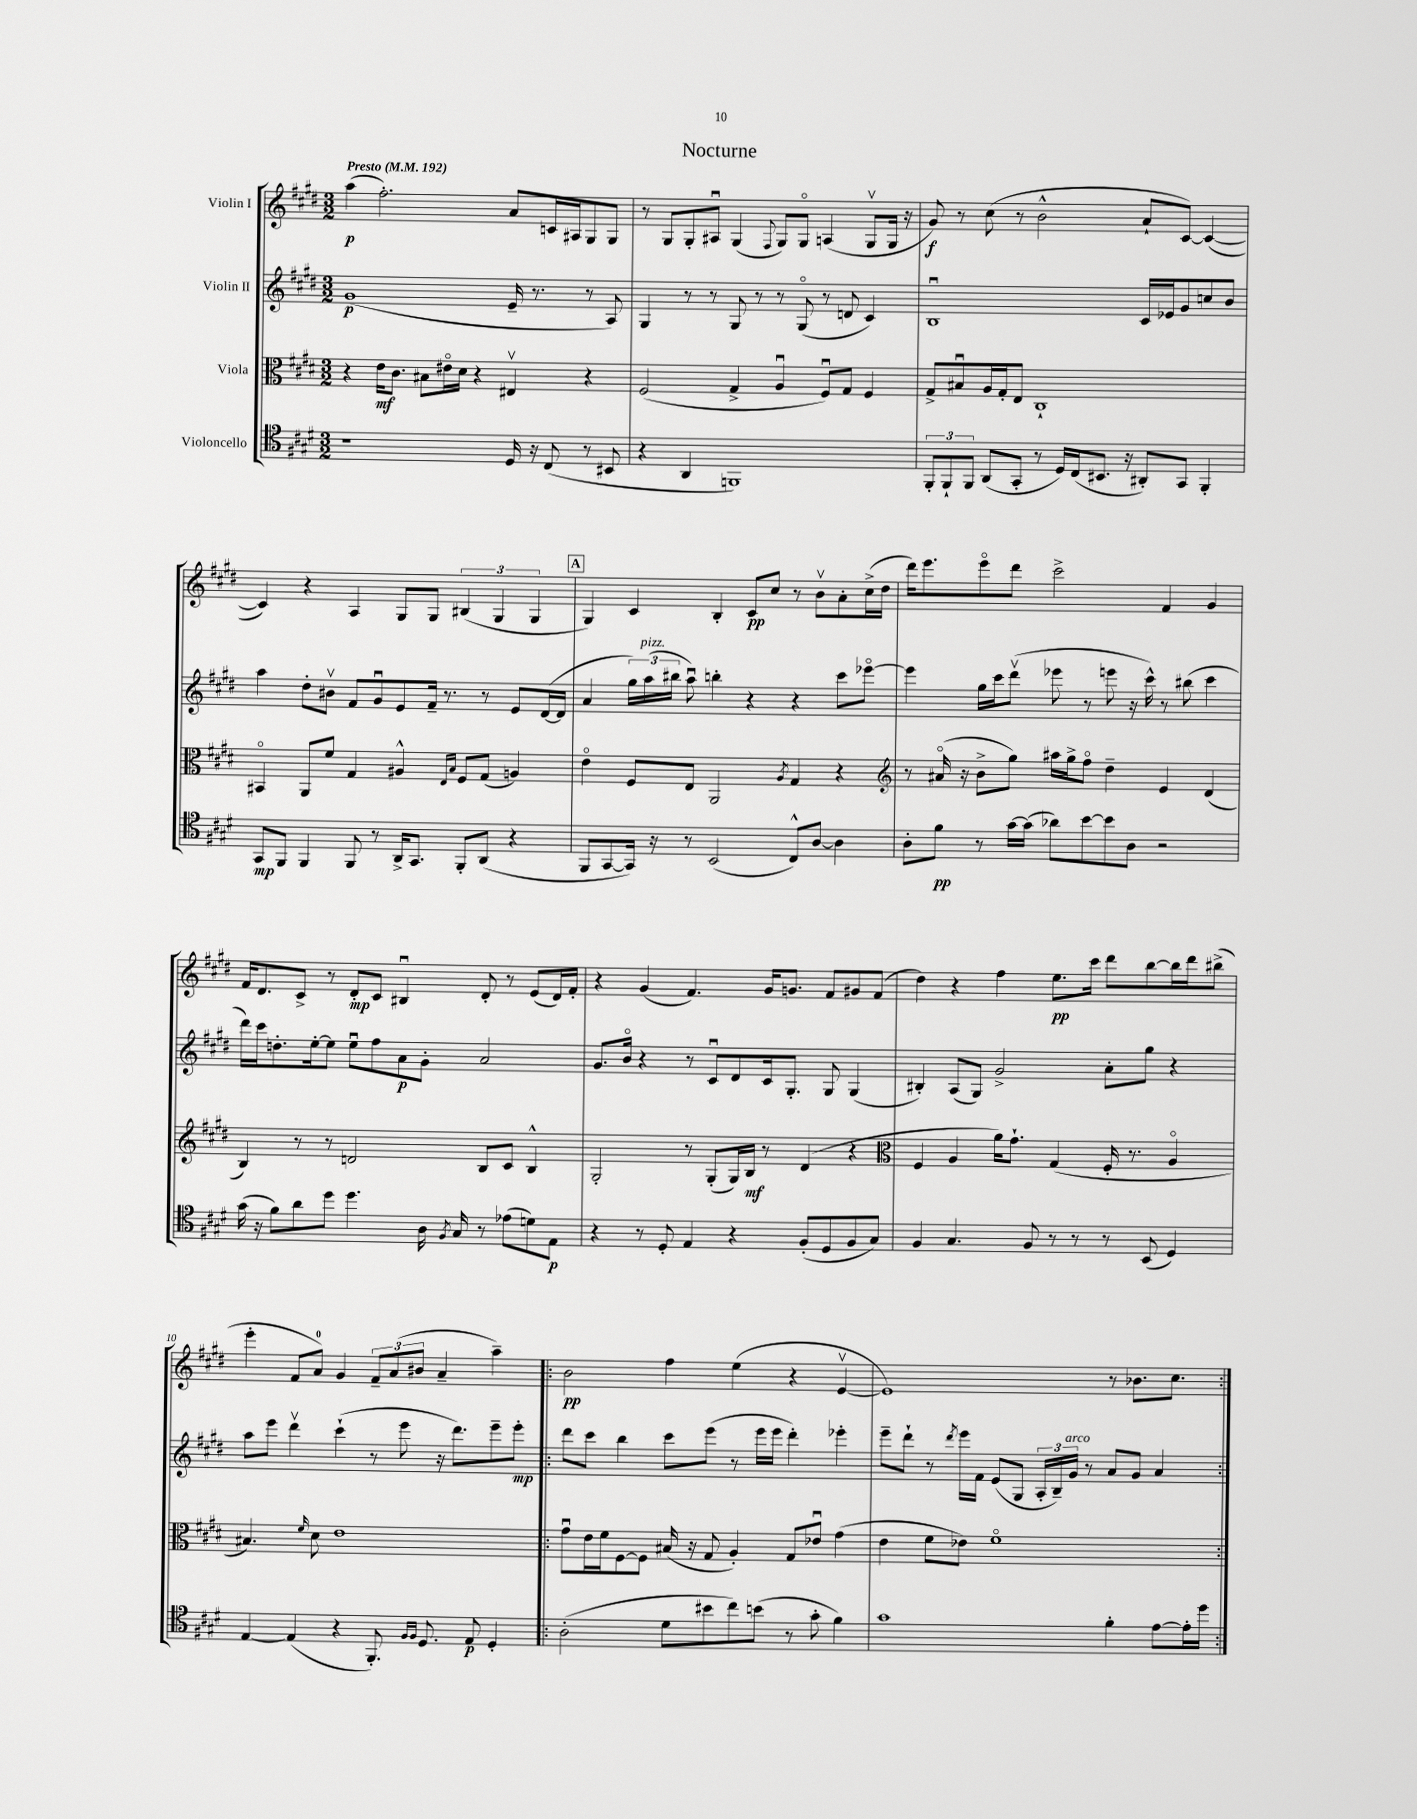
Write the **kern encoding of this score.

**kern	**kern	**kern	**kern
*staff4	*staff3	*staff2	*staff1
*clefC4	*clefC3	*clefG2	*clefG2
*k[f#c#g#d#]	*k[f#c#g#d#]	*k[f#c#g#d#]	*k[f#c#g#d#]
*M3/2	*M3/2	*M3/2	*M3/2
*MM192	*MM192	*MM192	*MM192
1r	4r	(1g#	(4aa
.	16e	.	2.ff#')
.	8.c#	.	.
.	8B#	.	.
.	16e#o	.	.
.	16d#	.	.
.	4r	.	.
16D#	4E#v	16e~	8a
16r	.	8.r	.
(8C#	.	.	16c
.	.	.	16A#
8r	4r	8r	8G#
8BB#	.	8A)	8G#
=	=	=	=
4r	(2F#	4G#	8r
.	.	.	8G#
4AA	.	8r	8G#'
.	.	8r	8A#u
1FF)	4G#^	8G#	(4G#
.	.	8r	.
.	.	.	8qqF#
.	4Au	8r	8G#)
.	.	(8G#o	8G#o
.	8F#u)	8r	(4A
.	8G#	8d	.
.	4F#	4c#)	8G#v
.	.	.	16G#
.	.	.	16r
=	=	=	=
12FF#'	8G#^	1Bu	8g#)
12FF#`	.	.	.
.	8B#u	.	8r
12FF#	.	.	.
(8AA	16A	.	(8cc#
.	16G#'	.	.
8GG#'	8E	.	8r
8r	1C#`	.	2b^^
16D#)	.	.	.
(16C#	.	.	.
8.BB#	.	.	.
16r	.	.	.
8AA#')	.	16c#	8a`
.	.	16e-	.
8GG#	.	8g#	[8c#)
4FF#'	.	8cc	(4c#_
.	.	8b	.
=	=	=	=
8GG#	4BB#o	4aa	4c#])
8FF#	.	.	.
4FF#	8AA	8dd#'	4r
.	8f#	8b#v	.
8FF#	4G#	8f#	4A
8r	.	8g#u	.
16AA^	4A#^^	8e	8G#
8.GG#	.	.	.
.	.	16f#~	8G#
.	.	8.r	.
.	16qqE	.	.
.	16qqB	.	.
8FF#'	8F#	.	(6B#
(8AA	(8G#	8r	.
.	.	.	6G#
4r	4A)	8e	.
.	.	.	6G#
.	.	([16d#	.
.	.	16d#]	.
=	=	=	=
8FF#	4eo	4a	4G#)
[8GG#	.	.	.
16GG#])	8F#	24gg#)	4c#
.	.	(24aa	.
16r	.	.	.
.	.	24bb#	.
8r	8E	8aau)	.
(2BB	2AA	4bb'	4B'
.	.	4r	8c#
.	.	.	8cc#
.	8qA	.	.
8C#^^)	4G#	4r	8r
[8A	.	.	8bv
4A]	4r	8ccc#	8a'
.	.	[8eee-o	(16cc#^
.	.	.	16dd#
=	=	=	=
*	*clefG2	*	*
8A'	8r	4eee-]	16ddd#)
.	.	.	8.eee
8f#	(16a#o	.	.
.	16r	.	.
8r	8b^	16gg#	8eeeo
.	.	16ccc#	.
[16g#	8gg#)	(8ddd#v	8ddd#
(16g#]	.	.	.
8a-)	16aa#	8eee-	2ccc#^
.	16gg#^	.	.
[8b	8ff#o	8r	.
8b]	4dd#~	8eee	.
8A	.	16r	.
.	.	16ccc#^^)	.
2r	4e	8r	4f#
.	.	(8bb#	.
.	(4d#	4ccc#	4g#
=	=	=	=
(16g#	4B)	16ddd#)	16f#
16r	.	16ccc#	8.d#
8f#)	.	8.dd'	.
8a	8r	.	8c#^
.	.	[16ee'	.
8dd#	8r	8ee]	8r
4.dd#	2d	8eeu	8d#'
.	.	8ff#	8c#
.	.	8a	4B#u
16A	.	8g#'	.
8qF#	.	.	.
16G#	.	.	.
8r	8B	2a	8d#'
(8e-	8c#	.	8r
8d)	4B^^	.	(8e
8E	.	.	16d#)
.	.	.	16f#'
=	=	=	=
4r	2G#'	8.g#	4r
.	.	16bo	.
8r	.	4r	(4g#
8D#'	.	.	.
4E	8r	8r	4.f#)
.	(8G#'	8c#u	.
4r	16G#)	8d#	.
.	16B	.	.
.	8r	16c#	16g#
.	.	8.G#'	8.g
(8F#'	(4d#	.	.
8D#	.	8G#	8f#
8F#	4r	(4G#	8g#
8G#)	.	.	(8f#
=	=	=	=
*	*clefC3	*	*
4F#	4F#	4B#')	4dd#)
4.G#	4A	(8A	4r
.	.	8G#)	.
.	16a)	2g#^	4ff#
.	8.g#`	.	.
8F#	.	.	.
8r	(4G#	.	8.ee
8r	.	.	.
.	.	.	16ccc#
8r	16F#'	8a'	8ddd#
.	8.r	.	.
(8BB	.	8gg#	[8bb
4D#)	4Ao	4r	16bb]
.	.	.	16ddd#
.	.	.	(8bb#^
=	=	=	=
[4E	4.B#)	8aa	4eee'
.	.	8eee	.
(4E]	.	4ddd#v	8f#
.	16qqf#	.	.
.	8d#	.	8a)
4r	1e	(4ccc#`	4g#
8.FF#')	.	8r	12f#~
.	.	.	(12a
.	.	8eee	.
.	.	.	12b#
16qqF#	.	.	.
16qqF#	.	.	.
8.D#	.	.	.
.	.	16r	4a~
.	.	8.ddd#)	.
8E	.	.	.
4D#'	.	8eee~	4aa~)
.	.	8eee'	.
=!|:	=!|:	=!|:	=!|:
(2A'	8g#u	8ddd#	2b
.	16e	8ccc#	.
.	16f#	.	.
.	[8F#	4bb	.
.	8F#]	.	.
8d#	(16B#	8ccc#	4ff#
.	16r	.	.
8b#	8G#	(8eee	.
8cc#)	4A')	8r	(4ee
(8b	.	16eee	.
.	.	16eee	.
8r	8G#	4ddd#')	4r
8g#'	8e-u	.	.
4f#)	(4g#	4eee-'	[4ev
=	=	=	=
1g#	4e	8eee~	1e])
.	.	8ddd#`	.
.	8f#	8r	.
.	.	8qddd#	.
.	8e-)	16eee	.
.	.	16f#	.
.	1f#o	(8e	.
.	.	8G#	.
.	.	24A'	.
.	.	24B~)	.
.	.	24g#	.
.	.	8r	.
4f#'	.	8a	8r
.	.	8g#	8.b-
[8e	.	4a	.
.	.	.	8.cc#
16e']	.	.	.
16dd#	.	.	.
==:|!	==:|!	==:|!	==:|!
*-	*-	*-	*-
